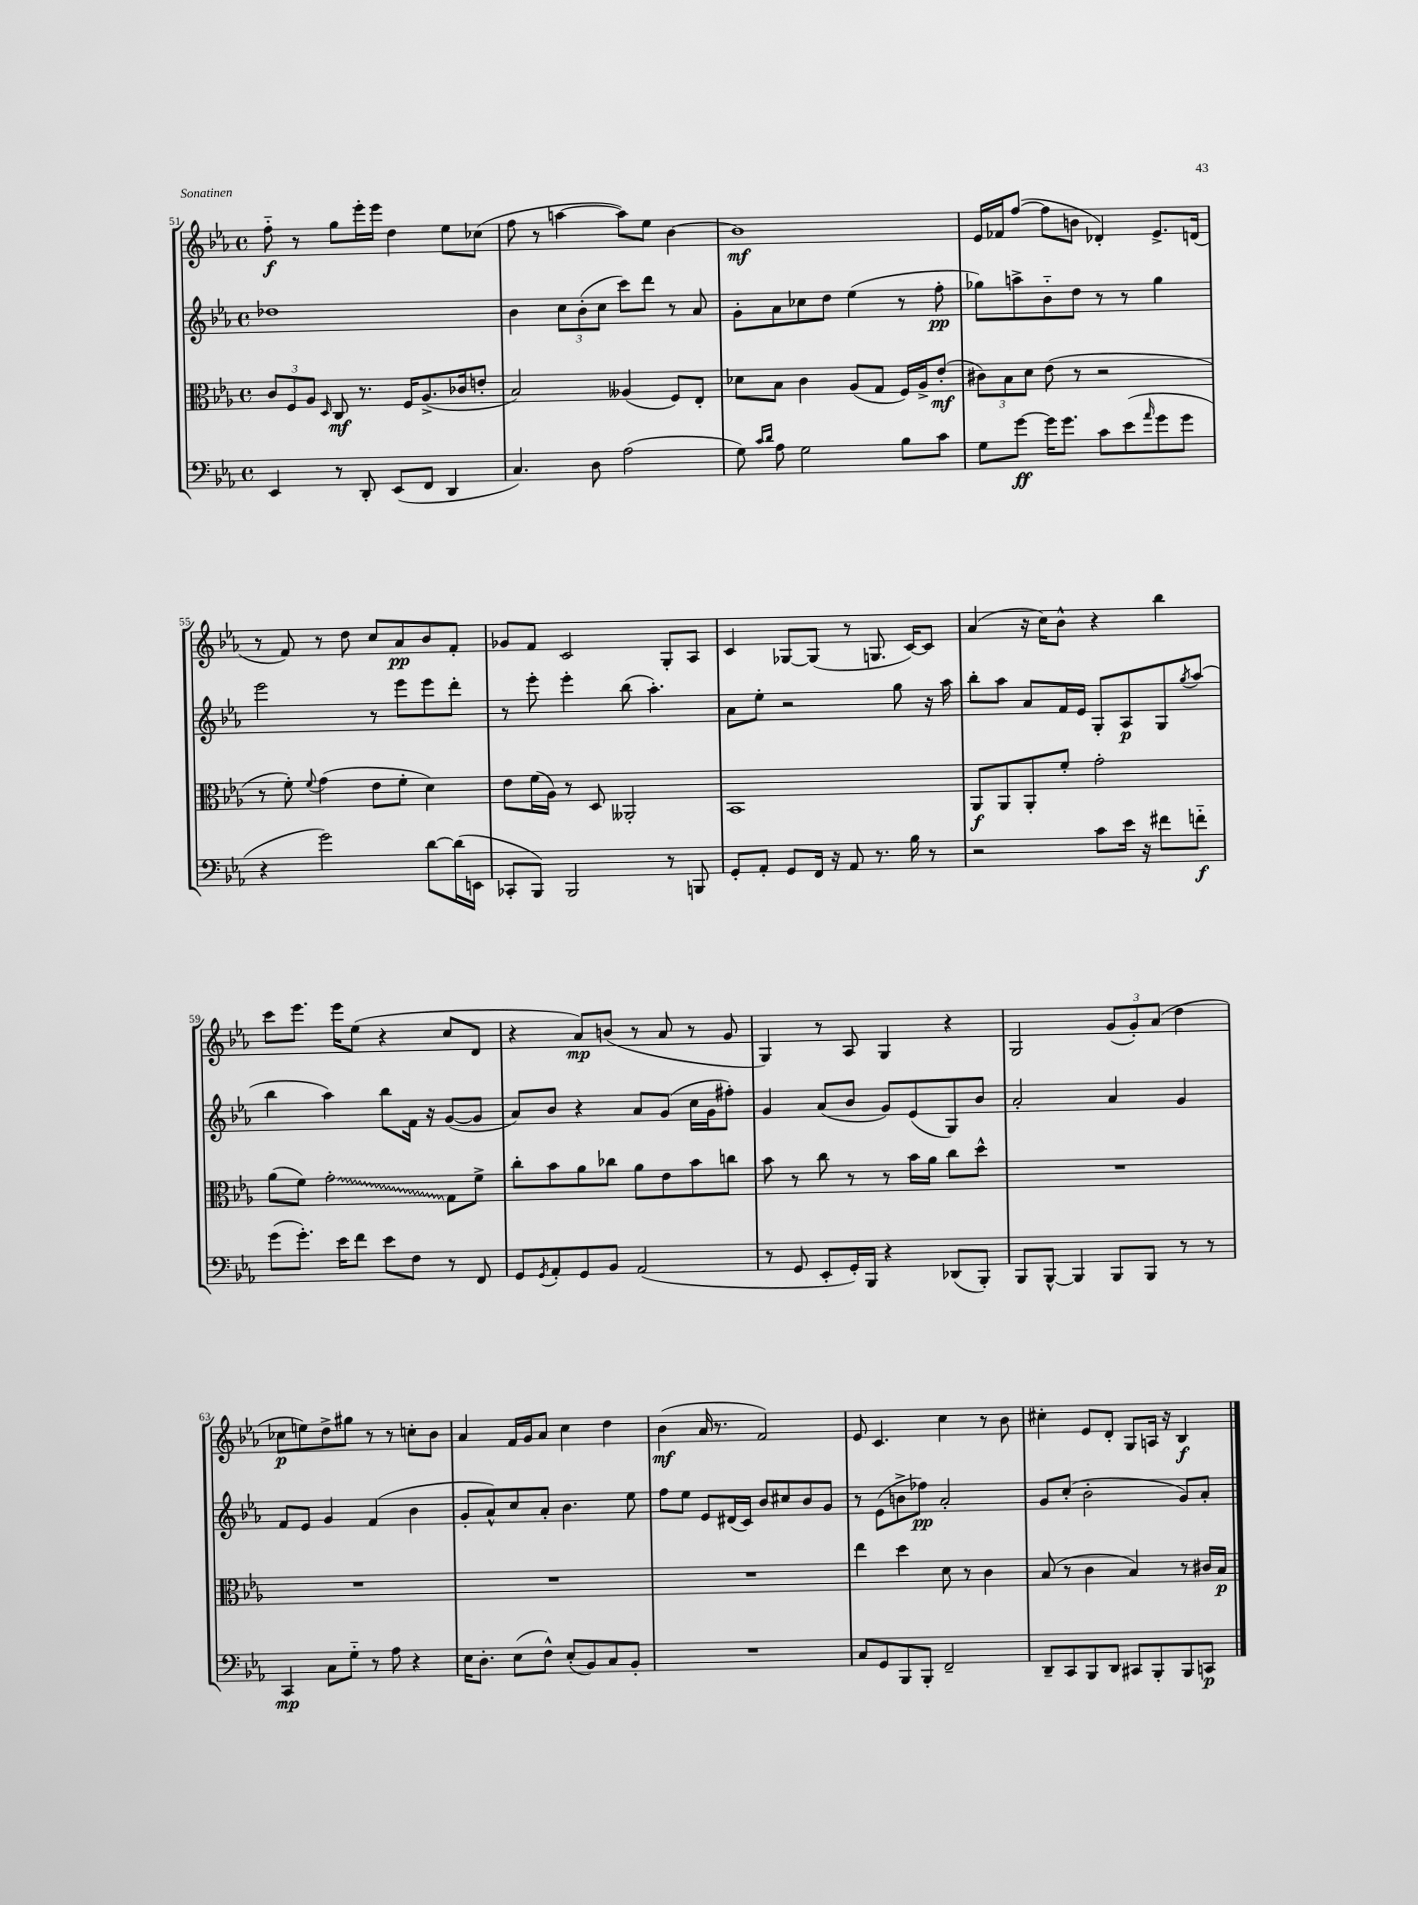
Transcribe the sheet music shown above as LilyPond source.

<<
\new StaffGroup <<
\new Staff = "s0" {
    \clef treble \key ees \major \defaultTimeSignature \time 4/4
    f''8-_\f r8 g''8 ees'''16-. ees'''16 d''4 ees''8 ces''8( |
    f''8 r8 a''4~ a''8) ees''8 bes'4~ |
    bes'1\mf |
    ees'16 fes'16 f''8~( f''8 b'8 des'4-.) ees'8.-> d'16( |
    r8 f'8) r8 d''8 c''8 aes'8\pp bes'8 f'8-. |
    ges'8 f'8 c'2 g8-. aes8 |
    c'4 ges8~ ges8( r8 g8. c'16~) c'8 |
    aes'4( r16 c''16) bes'8-^ r4 bes''4 |
    c'''8 ees'''8. ees'''16 ees''8( r4 c''8 d'8 |
    r4 aes'8\mp) b'8( r8 aes'8 r8 g'8 |
    g4) r8 aes8 g4 r4 |
    g2 \tuplet 3/2 { g'8( g'8-.) aes'8( } d''4 |
    ces''8\p e''8) d''8-> gis''8 r8 r8 c''8-. bes'8 |
    aes'4 f'16 g'16 aes'8 c''4 d''4 |
    bes'4\mf( aes'16 r8. f'2) |
    ees'8 c'4. c''4 r8 bes'8 |
    cis''4-. ees'8 d'8-. g8 a16 r16 bes4\f \bar "|." |
}
\new Staff = "s1" {
    \clef treble \key ees \major \defaultTimeSignature \time 4/4
    des''1 |
    bes'4 \tuplet 3/2 { c''8 bes'8-.( c''8 } c'''8) d'''8 r8 aes'8 |
    g'8-. aes'8 ces''8 d''8 ees''4( r8 f''8-.\pp |
    ges''8) a''8-> bes'8-_ d''8 r8 r8 ges''4 |
    ees'''2 r8 ees'''8 ees'''8 d'''8-. |
    r8 ees'''8-. ees'''4-. bes''8( aes''4.-.) |
    aes'8 ees''8-. r2 g''8 r16 aes''16 |
    bes''8-. aes''8 aes'8 f'16 ees'16 g8-. aes8\p g8 \acciaccatura { g''8 } aes''8( |
    bes''4 aes''4) bes''8 f'16 r16 g'8~( g'8 |
    aes'8) bes'8 r4 aes'8 g'8( c''16 g'16 fis''8-.) |
    g'4 aes'8( bes'8 g'8) ees'8( g8) bes'8 |
    aes'2-. aes'4 g'4 |
    f'8 ees'8 g'4 f'4( bes'4 |
    g'8-. aes'8-^) c''8 aes'8-. bes'4. ees''8 |
    f''8 ees''8 ees'8 dis'16( c'16) bes'8 cis''8 bes'8 g'8 |
    r8 ees'8( b'8-> fes''8\pp) aes'2-. |
    g'8 c''8-.( bes'2-. g'8) aes'8-. \bar "|." |
}
\new Staff = "s2" {
    \clef alto \key ees \major \defaultTimeSignature \time 4/4
    \tuplet 3/2 { c'8 f8 aes8 } \grace { d16 } c8\mf r8. f16 aes8.->( ces'16 e'8-. |
    bes2) aeses4( f8) ees8-. |
    des'8 bes8 c'4 aes8( g8 f16) aes16-> ees'8-.\mf( |
    \tuplet 3/2 { cis'8) bes8 d'8 } ees'8( r8 r2 |
    r8 f'8-.) \appoggiatura { f'8 } g'4( ees'8 f'8-. d'4) |
    ees'8 f'16( aes16) r8 d8 aeses,2-. |
    bes,1 |
    aes,8\f aes,8 aes,8-. f'8-. g'2-. |
    aes'8( f'8) \once \override Glissando.style = #'zigzag g'2-.\glissando g8 f'8-> |
    c''8-. bes'8 aes'8 ces''8 aes'8 ees'8 bes'8 c''8 |
    bes'8 r8 c''8 r8 r8 bes'16 aes'16 c''8 d''8-^ |
    R1 |
    R1 |
    R1 |
    R1 |
    ees''4 d''4 d'8 r8 c'4 |
    bes8( r8 c'4 bes4) r8 cis'16 bes16\p \bar "|." |
}
\new Staff = "s3" {
    \clef bass \key ees \major \defaultTimeSignature \time 4/4
    ees,4 r8 d,8-. ees,8( f,8 d,4 |
    c4.) d8 aes2( |
    g8) \grace { c'16 d'16 } aes8 g2 bes8 c'8 |
    g8 g'8~\ff g'16 g'8. c'8 ees'8( \grace { aes'16 } g'8 g'8 |
    r4 g'2) d'8~ d'16( e,16 |
    ces,8-. bes,,8) bes,,2 r8 b,,8 |
    g,8-. aes,8-. g,8 f,16 r16 aes,8 r8. bes16 r8 |
    r2 c'8 ees'16 r16 fis'8 f'8-_\f |
    g'8( g'8.-.) ees'16 f'8 ees'8 f8 r8 f,8 |
    g,8 \acciaccatura { g,8 } aes,8-. g,8 bes,8 aes,2( |
    r8 g,8 ees,8-. g,16-.) bes,,16 r4 des,8( bes,,8-.) |
    bes,,8 bes,,8~-^ bes,,4 bes,,8 bes,,8 r8 r8 |
    c,4\mp c8 g8-_ r8 aes8 r4 |
    ees16 d8.-. ees8( f8-^) ees8-.( bes,8) c8 bes,8-. |
    R1 |
    c8 g,8 bes,,8 bes,,8-. f,2-- |
    d,8-- c,8 bes,,8 d,8 cis,8 bes,,8-. bes,,8 c,8\p \bar "|." |
}
>>
>>
\layout { \context { \Score currentBarNumber = #51 } }
